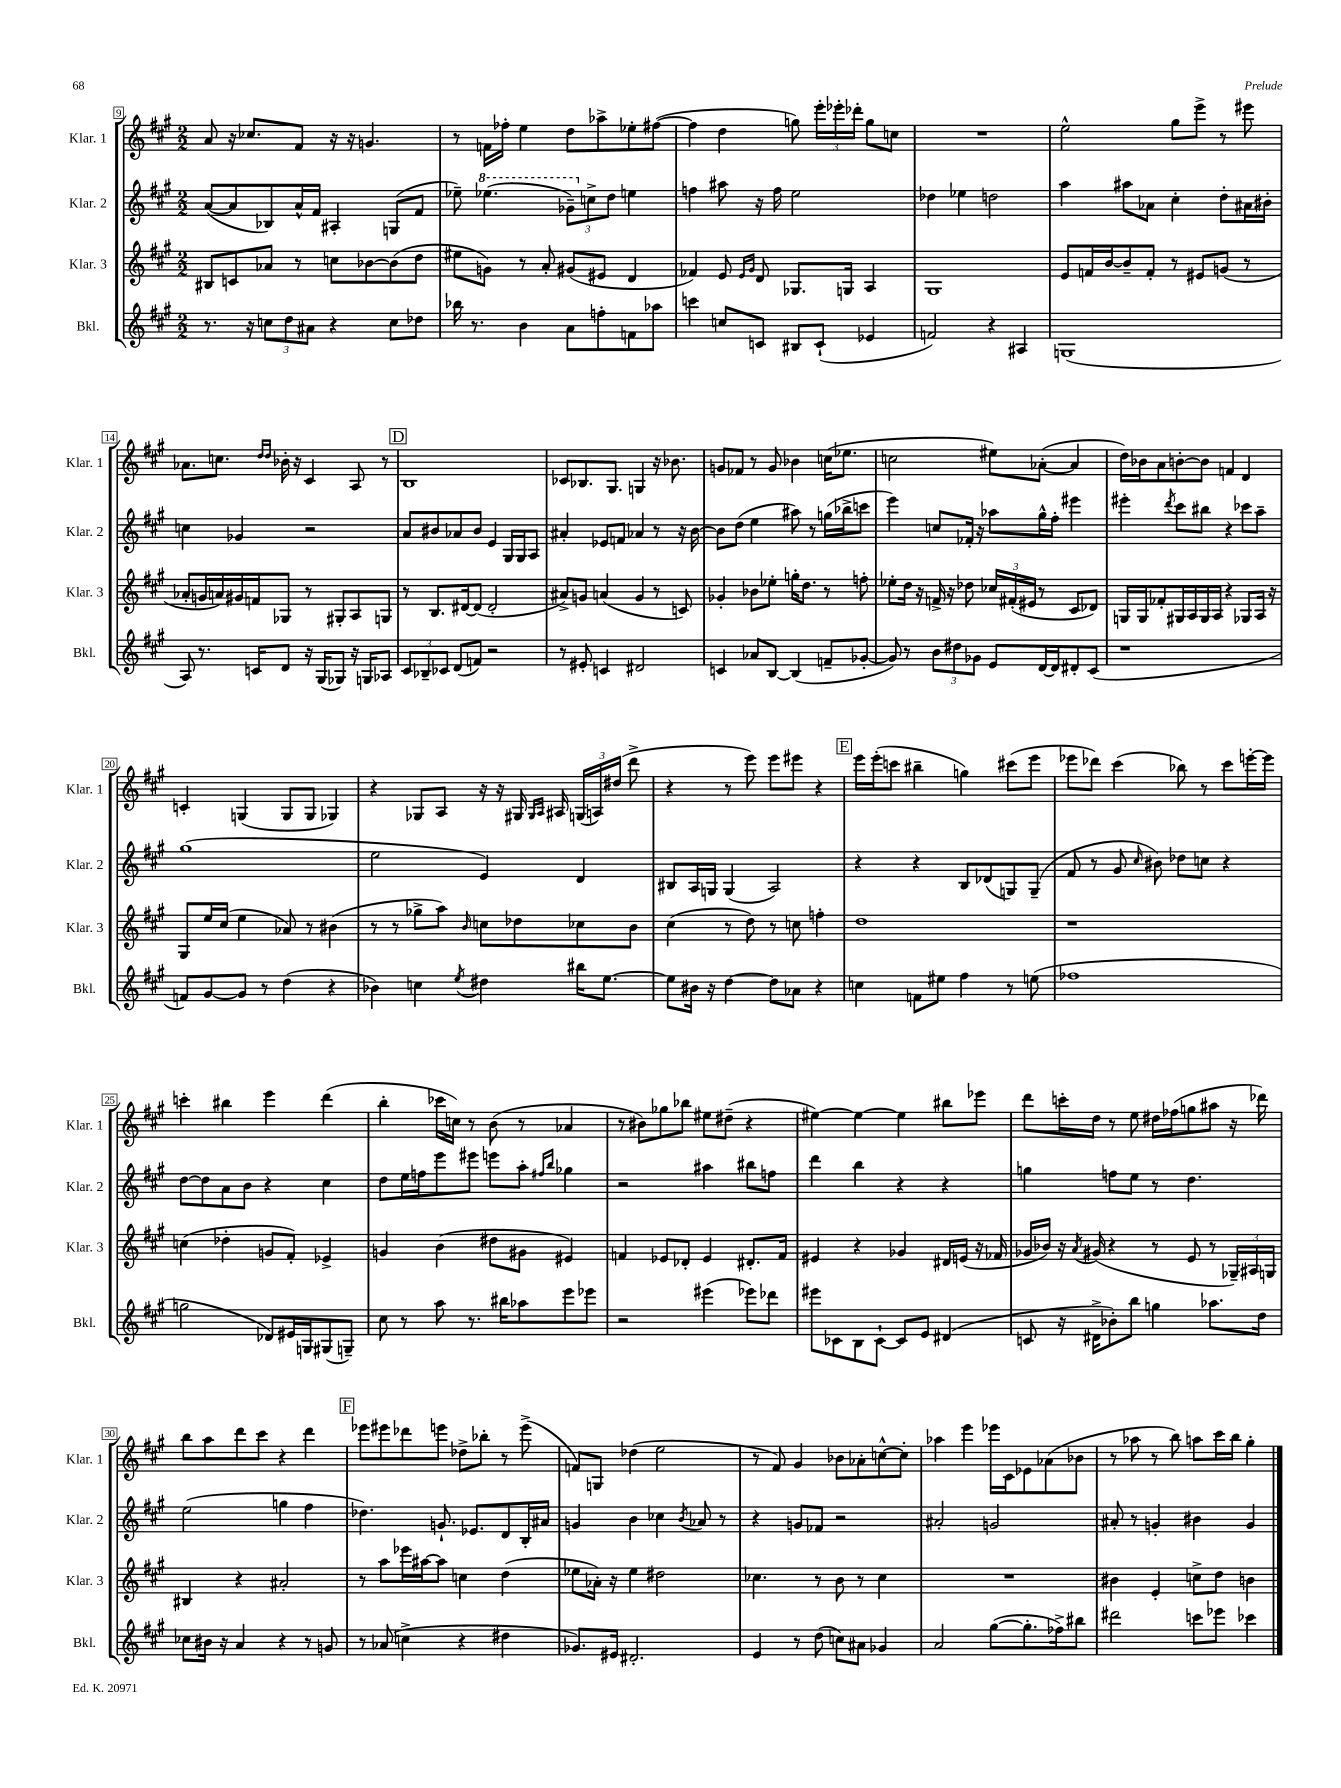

**kern	**kern	**kern	**kern
*part4	*part3	*part2	*part1
*staff4	*staff3	*staff2	*staff1
*I"Bkl.	*I"Klar. 3	*I"Klar. 2	*I"Klar. 1
*I'Bkl.	*I'Klar. 3	*I'Klar. 2	*I'Klar. 1
*clefG2	*clefG2	*clefG2	*clefG2
*k[f#c#g#]	*k[f#c#g#]	*k[f#c#g#]	*k[f#c#g#]
*M2/2	*M2/2	*M2/2	*M2/2
=9	=9	=9	=9
8.r	8B#X/L	([8a/L	8a/
.	8cn/	8a/]	16r
16r	.	.	8.cc-X/L
12ccn\L	8a-X/J	8B-X/)	.
12dd\	.	.	.
.	8r	16a^^/L	8f#/J
12a#X\J	.	.	.
.	.	16f#/JJ	.
4r	8ccn\L	4A#X'/	16r
.	.	.	16r
.	[8b-X\	.	4.gn/
8cc\L	(8b-\]	(8Gn/L	.
8dd-X\J	8dd\J	8f#/J	.
=10	=10	=10	=10
16bb-X\	8ee#X\L	8ee-X~\)	8r
8.r	.	.	.
*	*	*8va	*
.	8gn\J)	(4.eee-X\	16fn\LL
.	.	.	16ff-X'\JJ
4b\	8r	.	4ee\
.	8a'/	.	.
8a\L	(8g#X/L	12gg-X~\L)	8dd\L
*	*	*X8va	*
.	.	12ccn^\	.
8ffn'\	8e#X/J	.	8aa-X^\
.	.	12dd\J	.
8fn\	4d/	4een\	8ee-X'\
8aa-X\J	.	.	([8ff#X\J
=11	=11	=11	=11
4cccn\	4f-X/)	4ffn\	4ff#\]
8ccn/L	8e/	8aa#X\	4dd\
.	16qqe/LL	.	.
.	16qqg#/JJ	.	.
8cn/J	8d/	16r	.
.	.	16ff\	.
8B#X/L	8.G-X/L	2ee\	8ggn\)
(8c`/J	.	.	24eee'\LL
.	.	.	24eee-X'\
.	16Gn/Jk	.	.
.	.	.	24ddd-X'\JJ
4e-X/	4A/	.	8gg\L
.	.	.	8ccn\J
=12	=12	=12	=12
2fn/)	1G#	4dd-X\	1r
.	.	4ee-X\	.
4r	.	2ddn\	.
4A#X/	.	.	.
=13	=13	=13	=13
(1Gn	8e/L	4aa\	2ee^^\
.	16fn/L	.	.
.	[16b/J	.	.
.	8b~/]	8aa#X\L	.
.	8f'/J	8a-X\J	.
.	8r	4cc#'\	8gg#\L
.	8e#X/L	.	8eee^\J
.	(8gn/J	8dd'\L	8r
.	8r	16a#X\L	8eee#X\
.	.	16b#X'\JJ	.
!!LO:LB:g=z
=14	=14	=14	=14
8A/)	8a-X'/L	4ccn\	8.a-X\L
8.r	16gn/L	.	.
.	16an/)	.	8.ccn\J
.	16g#X/	4g-X/	.
16cn/KL	16fn/J	.	.
.	.	.	16qqdd/LL
.	.	.	16qqdd/JJ
8d/J	8G-X/J	.	16b-X'\
.	.	.	16r
16r	8r	2r	4c#/
(16G#/KL	.	.	.
8G-X/J)	8G#X'/L	.	.
16r	8A/	.	8A/
16Gn/KL	.	.	.
8A-X/J	8Gn/J	.	8r
!!LO:REH:place=s1:t=D
=15	=15	=15	=15
12c#/L	8r	8a/L	1B
12B-X~/	.	.	.
.	8.B/L	8b#X/	.
12c-X/J	.	.	.
(8d/L	.	8a-X/	.
.	[16d#X/k	.	.
8fn/J)	(8d#/J]	8b#/J	.
2r	2d#'/	4e/	.
.	.	16G#/LL	.
.	.	16G#/J	.
.	.	8A/J	.
=16	=16	=16	=16
8r	8a#X^/L)	4a#X'/	8c-X/L
8e#X'/	8gn/J	.	8.B-X/
4cn/	(4an/	8e-X/L	.
.	.	.	8.G#/J
.	.	8fn/J	.
2d#X/	4g/	4a-X/	4Gn/
.	8r	8r	16r
.	.	.	8.b-X\
.	8cn/)	16r	.
.	.	[16b\	.
=17	=17	=17	=17
4cn/	4g-X'/	8b\L]	8gn/L
.	.	(8dd\J	8f-X/J
8a-X/L	8b-X\L	4ee\	8r
[8B/J	8ee-X'\J	.	8g/
(4B/]	16ggn'\KL	8aa#X\)	4b-X\
.	8.dd\J	.	.
.	.	8r	.
8fn~/L	8r	(16ggn\LL	(16ccn\KL
.	.	16bb-X^\J	8.ee-X\J
[8g-X'/J	8ffn'\	8cccn\J	.
=18	=18	=18	=18
8g-/])	8ee-X'\L	4eee\)	2ccn\
8r	16dd\Jk	.	.
.	16r	.	.
12b\L	16fn^/	8ccn/L	.
.	16r	.	.
12dd#X\	.	.	.
.	8dd-X\	16f-X'/Jk	.
12g-X\J	.	.	.
.	.	16r	.
8e/L	24cc-X/LL	8aa-X\L	8ee#X\L)
.	(24f#X'/	.	.
.	24e#X/JJ	.	.
[16d/L	8r	16gg#^^\L	([8a-X'\J
16d/J]	.	16ff#'\JJ	.
8d#X'/	8c#/L	4eee#X\	4a-/]
(8c#/J	8d-X/J)	.	.
=19	=19	=19	=19
1r	16Gn/LL	4eee#X'\	16dd\LL)
.	16G/J	.	16b-X\J
.	8f-X'/	.	8a\
.	.	8qddd/	.
.	16G#X/L	8ccc#\L	[8bn'\
.	16A/	.	.
.	16G#/	8bb#X\J	8b\J]
.	16A/JJ	.	.
.	4r	4r	4fn/
.	8G-X/L	8ccc-X\L	4d/
.	16A/Jk	8aa~\J	.
.	16r	.	.
!!LO:LB:g=z
=20	=20	=20	=20
8fn/L)	8G#/L	(1gg#	4cn'/
[8g#/	16ee/L	.	.
.	(16cc#/JJ	.	.
8g#/J]	4ee\	.	(4Gn/
8r	.	.	.
(4dd\	8a-X/)	.	8G/L
.	8r	.	8G/J
4r	(4b#X\	.	4G-X/)
=21	=21	=21	=21
4b-X\)	8r	2ee\	4r
.	8r	.	.
4ccn\	8gg-X^\L	.	8G-X/L
.	8aa\J)	.	8A/J
8qee/	16qqb/	.	.
4dd#X\	8ccn\L	4e/)	16r
.	.	.	16r
.	8dd-X\	.	16G#X/
.	.	.	16qqG#/LL
.	.	.	16qqA/JJ
.	.	.	16A#X/
16bb#X\KL	8cc-X\	4d/	(24Gn/LL
.	.	.	24An/)
[8.ee\J	.	.	.
.	.	.	(24dd#X/JJ
.	8b\J	.	8ddd^\
=22	=22	=22	=22
8ee\L]	(4cc#\	8B#X/L	4r
16b#X\Jk	.	16A/L	.
16r	.	16Gn/JJ	.
[4dd\	8r	(4G/	8r
.	8dd\)	.	8eee\)
8dd\L]	8r	2A/)	8eee\L
8a-X\J	8ccn\	.	8eee#X\J
4r	4ffn'\	.	4r
!!LO:REH:place=s1:t=E
=23	=23	=23	=23
4ccn\	1dd	4r	16eee\LL
.	.	.	(16eee'\J
.	.	.	8cccn\J
8fn\L	.	4r	4bb#X~\
8ee#X\J	.	.	.
4ff#\	.	8B/L	4ggn\)
.	.	(8d-X/	.
8r	.	8Gn/)	(8ccc#X\L
(8een\	.	(8G~/J	8eee\J
=24	=24	=24	=24
1ff-X	1r	8f#/	8eee-X\L
.	.	8r	8ddd-X\J)
.	.	8g#/	(4ccc#\
.	.	16qqcc#/	.
.	.	8b#X\)	.
.	.	8dd-X\L	8bb-X\)
.	.	8ccn\J	8r
.	.	4r	8ccc#\L
.	.	.	[16eeen'\L
.	.	.	16eee\JJ]
!!LO:LB:g=z
=25	=25	=25	=25
2ggn\	(4ccn\	[8dd\L	4cccn'\
.	.	8dd\]	.
.	4dd-X'\	8a\	4bb#X\
.	.	8b\J	.
8d-X/L)	8gn/L	4r	4eee\
16e#X/L	8f#'/J)	.	.
16Gn/J	.	.	.
(8G#X/	4e-X^/	4cc#\	(4ddd\
8Gn~/J)	.	.	.
=26	=26	=26	=26
8cc#\	4gn/	8dd\L	4bb'\
8r	.	16ee\L	.
.	.	16ffn\J	.
8aa\	(4b\	8eee\	16ccc-X\LL
.	.	.	16ccn\JJ)
8.r	.	8eee#X\J	8r
.	8dd#X\L	8eeen\L	(8b\
16bb#X\KL	.	.	.
8aa-X\	8g#X\J	8aa'\J	8r
.	.	16qqff#X/LL	.
.	.	16qqbb/JJ	.
8eee\	4e#X/)	4gg-X\	4a-X/
8eee-X\J	.	.	.
=27	=27	=27	=27
2r	4fn/	2r	8r
.	.	.	8b#X\L)
.	8e-X/L	.	8gg-X\
.	8d-X'/J	.	8bb-X\J
(4eee#X\	4e-/	4aa#X\	8ee#X\L
.	.	.	(8dd#X~\J
8eee-X\L)	8.d#X'/L	8bb#X\L	4r
8ddd-X\J	.	8ffn\J	.
.	16f/Jk	.	.
=28	=28	=28	=28
8eee#X\L	4e#X/	4ddd\	[4ee#X\)
8c-X\	.	.	.
8B\	4r	4bb\	4ee#\_
[8c-`\J	.	.	.
8c-/L]	4g-X/	4r	4ee#\]
8e/J	.	.	.
(4d#X/	16d#X/LL	4r	8bb#X\L
.	(16en/JJ	.	.
.	16r	.	8eee-X\J
.	16f-X/	.	.
=29	=29	=29	=29
8cn/	16g-X/LL	4ggn\	8ddd\L
.	16b-X/JJ)	.	.
16r	16r	.	16cccn'\L
.	8qa/	.	.
16d#X^\KL	(16g#X/	.	16dd\JJ
8b-X'\)	4r	8ffn\L	8r
8bb\J	.	8ee\J	8ee\
4ggn\	8r	8r	16dd#X\LL
.	.	.	(16ff-X\J
.	8e/	4.dd\	8ggn\
8.aa-X\L	8r	.	8aa#X\J
.	24G-X~/LL)	.	16r
.	24A#X/	.	.
16dd\Jk	.	.	16ddd-X\)
.	24Gn/JJ	.	.
!!LO:LB:g=z
=30	=30	=30	=30
8cc-X\L	4B#X/	(2ee\	8bb\L
16b#X\Jk	.	.	8aa\
16r	.	.	.
4a/	4r	.	8ddd\
.	.	.	8ccc#\J
4r	2a#X'/	4ggn\	4r
8r	.	4ff#\	4ddd\
8gn/	.	.	.
!!LO:REH:place=s1:t=F
=31	=31	=31	=31
8r	8r	4.dd-X\)	8eee-X\L
(8a-X/	8aa\L	.	8eee#X\
4ccn^\	16eee-X\L	.	8ddd-X\
.	[16aa#X\J	.	.
.	8aa#\J]	8.gn`/	8eeen\J
4r	4ccn\	.	8dd-X^\L
.	.	8.e-X/L	.
.	.	.	8bb-X'\J
4dd#X\	(4dd\	8d/	8r
.	.	16B'/L	(8eee^\
.	.	16a#X/JJ	.
=32	=32	=32	=32
8.g-X/L)	8ee-X\L	4gn/	8fn/L)
.	16a-X'\Jk)	.	8Gn/J
16e#X/Jk	16r	.	.
2.d#X'/	4ee-\	4b\	(4dd-X\
.	2dd#X\	4cc-X\	2ee\
.	.	8qb/	.
.	.	8a-X/	.
.	.	8r	.
=33	=33	=33	=33
4e/	4.cc-X\	4r	8r
.	.	.	8f#/)
8r	.	8gn/L	4g#/
(8dd\	8r	8f-X/J	.
8ccn\L)	8b\	2r	8b-X\L
8a#X\J	8r	.	8a-X'\
4g-X/	4cc-\	.	[8ccn^^\
.	.	.	8cc'\J]
=34	=34	=34	=34
2a/	1r	2a#X'/	4aa-X\
.	.	.	4eee\
([8gg#\L	.	2gn/	16eee-X\LL
.	.	.	16c#\J
8.gg#'\]	.	.	8e-X\
.	.	.	(8a-X\
16ff-X^\k)	.	.	.
8bb#X\J	.	.	8b-X\J
=35	=35	=35	=35
2ddd#X\	4b#X\	8a#X'/	8r
.	.	8r	8aa-X\
.	4e'/	4gn'/	8r
.	.	.	8bb\)
8cccn\L	8ccn^\L	4b#X\	8aan\L
8eee-X\J	8dd\J	.	16ccc#\L
.	.	.	16bb\JJ
4ccc-X\	4bn\	4g/	4gg#'\
==	==	==	==
*-	*-	*-	*-
